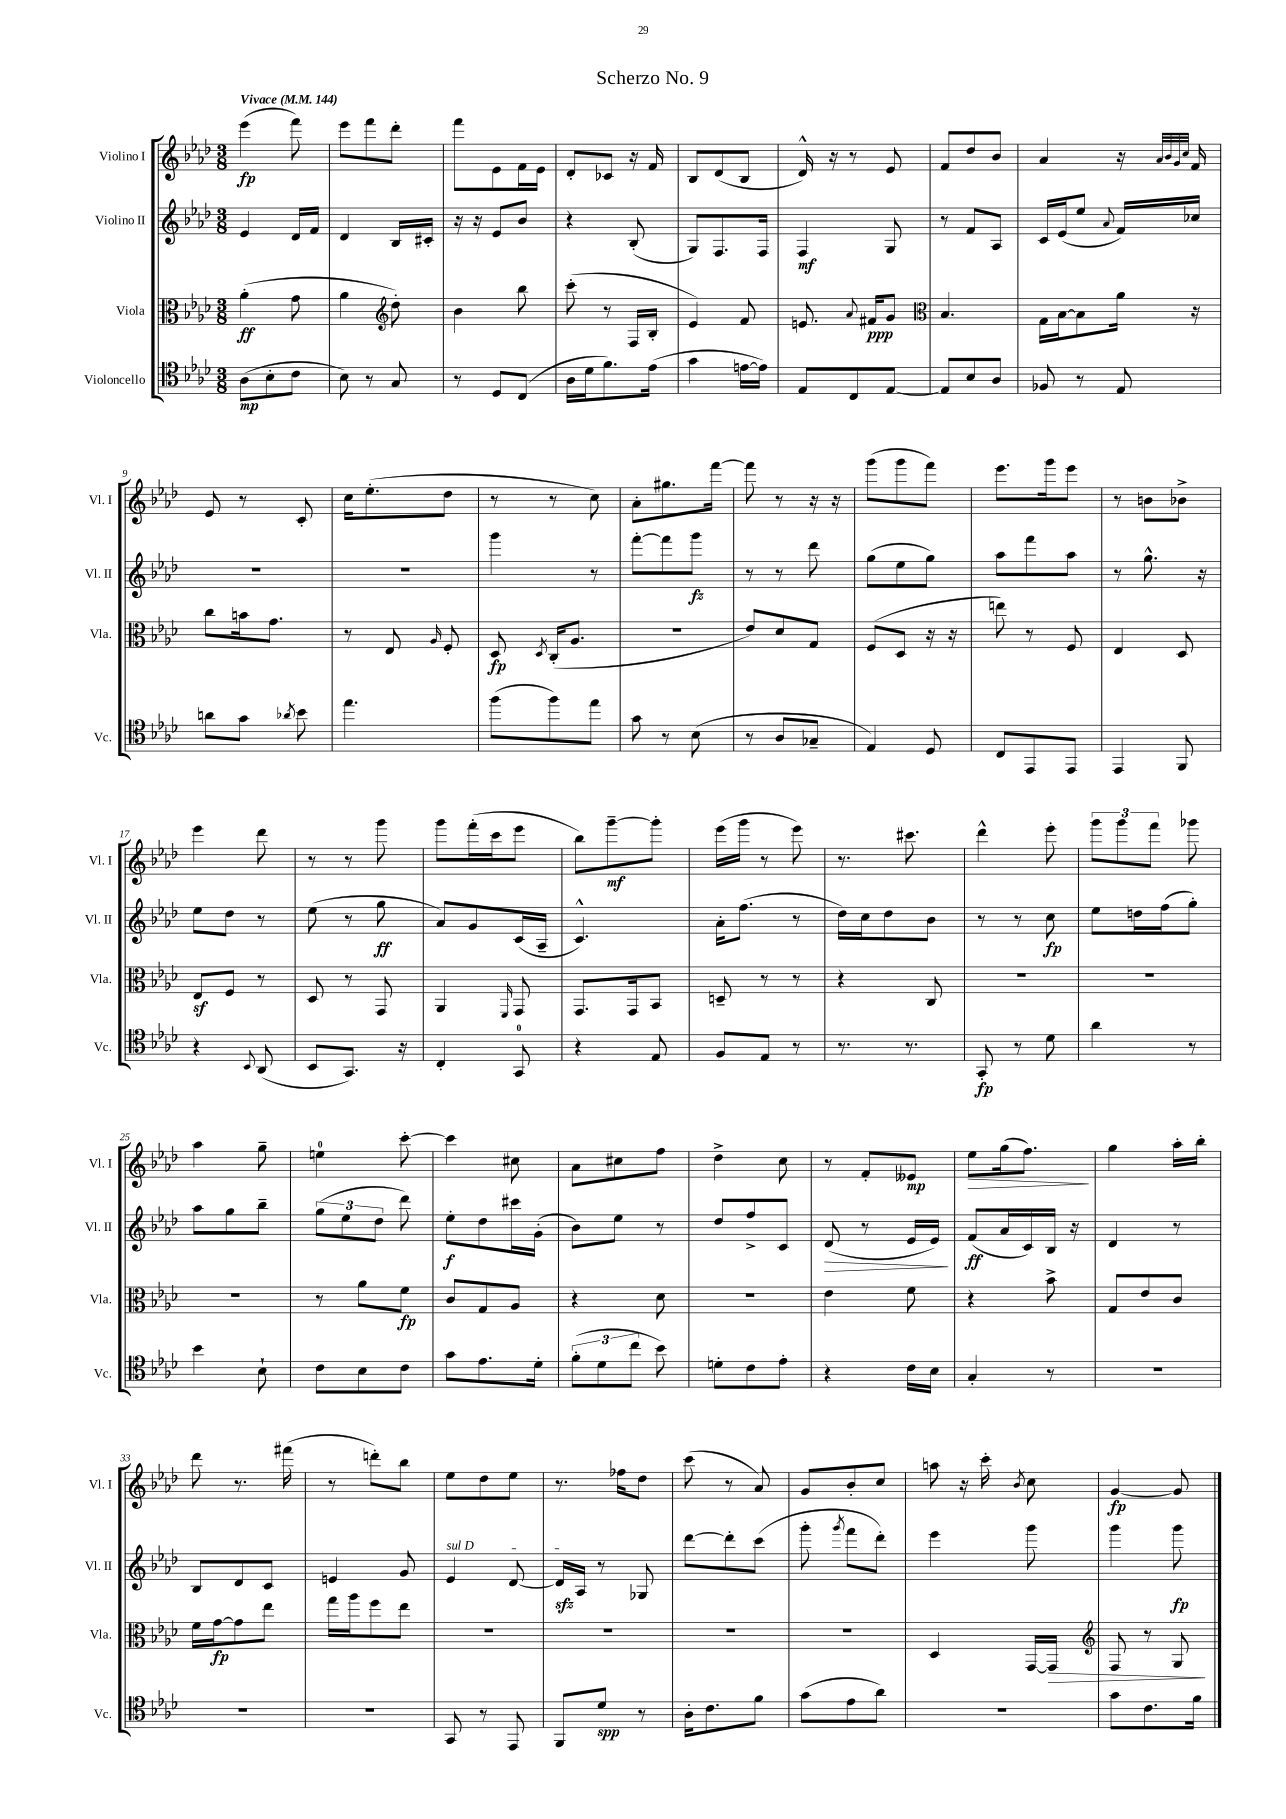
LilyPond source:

\header { title = "Scherzo No. 9" }
<<
\new StaffGroup <<
\new Staff = "s0" \with { instrumentName = "Violino I" shortInstrumentName = "Vl. I" } {
    \clef treble \key aes \major \numericTimeSignature \time 3/8 \tempo "Vivace" 4 = 144
    \autoBeamOff ees'''4\fp( f'''8) |
    ees'''8[ f'''8 des'''8]-. |
    f'''8[ ees'8 f'16 ees'16] |
    des'8[-. ces'8] r16 f'16 |
    bes8[ des'8( bes8] |
    des'16-^) r16 r8 ees'8 |
    f'8[ des''8 bes'8] |
    aes'4 r16 \grace { aes'32[ bes'32 g'32 c''32] } f'16 |
    ees'8 r8 c'8-. |
    c''16[ ees''8.-.( des''8] |
    r8 r8 c''8) |
    aes'8[-. gis''8. f'''16]~ |
    f'''8 r8 r16 r16 |
    g'''8[( g'''8 f'''8]) |
    ees'''8.[ g'''16 ees'''8] |
    r8 b'8[ bes'8]-> |
    ees'''4 des'''8 |
    r8 r8 g'''8 |
    g'''8[ f'''16-.( c'''16 ees'''8] |
    bes''8[) g'''8~--\mf g'''8]-. |
    ees'''16[( g'''16] r8 ees'''8) |
    r8. cis'''8. |
    des'''4-^ ees'''8-. |
    \tuplet 3/2 { g'''8[ g'''8 f'''8] } ges'''8 |
    aes''4 g''8-- |
    e''4-0 c'''8~-. |
    c'''4 cis''8 |
    aes'8[ cis''8 f''8] |
    des''4-> c''8 |
    r8 f'8[-. eeses'8]\mp |
    ees''8[\> g''16( f''8.]\!) |
    g''4 aes''16[-. bes''16]-. |
    des'''8 r8. fis'''16( |
    r8 d'''8[-.) bes''8] |
    ees''8[ des''8 ees''8] |
    r8. fes''16[ des''8] |
    c'''8( r8 aes'8) |
    g'8[ bes'8-. c''8] |
    a''8 r16 c'''16-. \acciaccatura { bes'8 } c''8 |
    g'4~\fp g'8 \bar "|." |
}
\new Staff = "s1" \with { instrumentName = "Violino II" shortInstrumentName = "Vl. II" } {
    \clef treble \key aes \major \numericTimeSignature \time 3/8
    \autoBeamOff ees'4 des'16[ f'16] |
    des'4 bes16[ cis'16]-. |
    r16 r16 ees'8[ bes'8] |
    r4 bes8-.( |
    g8[) f8. f16] |
    f4\mf g8 |
    r8 f'8[ aes8] |
    c'16[ ees'16( ees''8] \appoggiatura { aes'8 } f'16[) ces''16] |
    R4. |
    R4. |
    g'''4 r8 |
    f'''8[~-. f'''8 g'''8]\fz |
    r8 r8 des'''8 |
    g''8[( ees''8 g''8]) |
    aes''8[ f'''8 aes''8] |
    r8 g''8.-^ r16 |
    ees''8[ des''8] r8 |
    ees''8( r8 g''8\ff |
    aes'8[) g'8 c'16( aes16]-- |
    c'4.-^) |
    aes'16[-. f''8.]( r8 |
    des''16[) c''16 des''8 bes'8] |
    r8 r8 c''8\fp |
    ees''8[ d''16 f''16( g''8]-.) |
    aes''8[ g''8 bes''8]-- |
    \tuplet 3/2 { g''8[( ees''8 des''8] } des'''8) |
    ees''8[-.\f des''8 cis'''16 g'16]-.( |
    bes'8[) ees''8] r8 |
    des''8[ f''8-> c'8] |
    des'8\>( r8 ees'16[ ees'16]\!) |
    f'8[\ff( aes'16 c'16) bes16] r16 |
    des'4 r8 |
    bes8[ des'8 c'8] |
    e'4 g'8 |
    \once \override TextSpanner.bound-details.left.text = \markup { \italic "sul D" } ees'4\startTextSpan des'8~ |
    des'16[\sfz aes16]\stopTextSpan r8 ges8 |
    des'''8[~ des'''8-. c'''8]( |
    g'''8-. \acciaccatura { g'''8 } f'''8[ des'''8]-.) |
    ees'''4 g'''8 |
    g'''4 g'''8\fp \bar "|." |
}
\new Staff = "s2" \with { instrumentName = "Viola" shortInstrumentName = "Vla." } {
    \clef alto \key aes \major \numericTimeSignature \time 3/8
    \autoBeamOff aes'4-.\ff( g'8 |
    aes'4 \clef treble des''8-.) |
    bes'4 bes''8 |
    c'''8-.( r8 f16[ bes16]-. |
    ees'4) f'8 |
    e'8. \appoggiatura { aes'8 } fis'16[\ppp g'8] |
    \clef alto bes4. |
    g16[ bes16~ bes8 aes'16] r16 |
    c''8[ b'16 g'8.] |
    r8 ees8 \grace { aes16 } f8-. |
    des8\fp \acciaccatura { des8 } c16[-.( aes8.] |
    R4. |
    ees'8[) des'8 g8] |
    f8[( des8] r16 r16 |
    e''8) r8 f8 |
    ees4 des8 |
    ees8[\sf f8] r8 |
    des8 r8 g,8 |
    aes,4 \grace { f,16 } g,8 |
    g,8.[ g,16 bes,8] |
    d8-- r8 r8 |
    r4 c8 |
    R4. |
    R4. |
    R4. |
    r8 aes'8[ f'8]\fp |
    c'8[ g8 aes8] |
    r4 des'8 |
    R4. |
    ees'4 f'8 |
    r4 bes'8-> |
    g8[ ees'8 c'8] |
    f'16[ g'16~\fp g'8 ees''8] |
    g''16[ aes''16 f''8 ees''8] |
    R4. |
    R4. |
    R4. |
    R4. |
    des4 g,16[~ g,16]\> |
    \clef treble f8 r8 g8\! \bar "|." |
}
\new Staff = "s3" \with { instrumentName = "Violoncello" shortInstrumentName = "Vc." } {
    \clef tenor \key aes \major \numericTimeSignature \time 3/8
    \autoBeamOff aes8[\mp( bes8-. c'8] |
    bes8) r8 g8 |
    r8 des8[ c8]( |
    aes16[ des'16 f'8.) ees'16]( |
    g'4 e'16[~ e'16]) |
    ees8[ c8 ees8]~ |
    ees8[ bes8 aes8] |
    fes8 r8 ees8 |
    a'8[ g'8] \acciaccatura { aes'8 } bes'8 |
    ees''4. |
    f''8[( f''8) ees''8] |
    g'8 r8 bes8( |
    r8 aes8[ ges8]-- |
    ees4) des8 |
    c8[ ees,8 ees,8] |
    ees,4 f,8 |
    r4 \appoggiatura { bes,8 } aes,8( |
    bes,8[ g,8.]) r16 |
    c4-. g,8-0 |
    r4 ees8 |
    f8[ ees8] r8 |
    r8. r8. |
    g,8-.\fp r8 des'8 |
    aes'4 r8 |
    bes'4 bes8-! |
    c'8[ bes8 c'8] |
    g'8[ ees'8. des'16]-. |
    \tuplet 3/2 { f'8[-.( des'8 c''8] } bes'8) |
    d'8[-. c'8 ees'8]-. |
    r4 c'16[ bes16] |
    g4-. r8 |
    R4. |
    R4. |
    R4. |
    g,8 r8 ees,8 |
    f,8[ des'8]\spp r8 |
    aes16[-. c'8. f'8] |
    g'8[( ees'8 aes'8]) |
    R4. |
    g'8[ c'8. f'16] \bar "|." |
}
>>
>>
